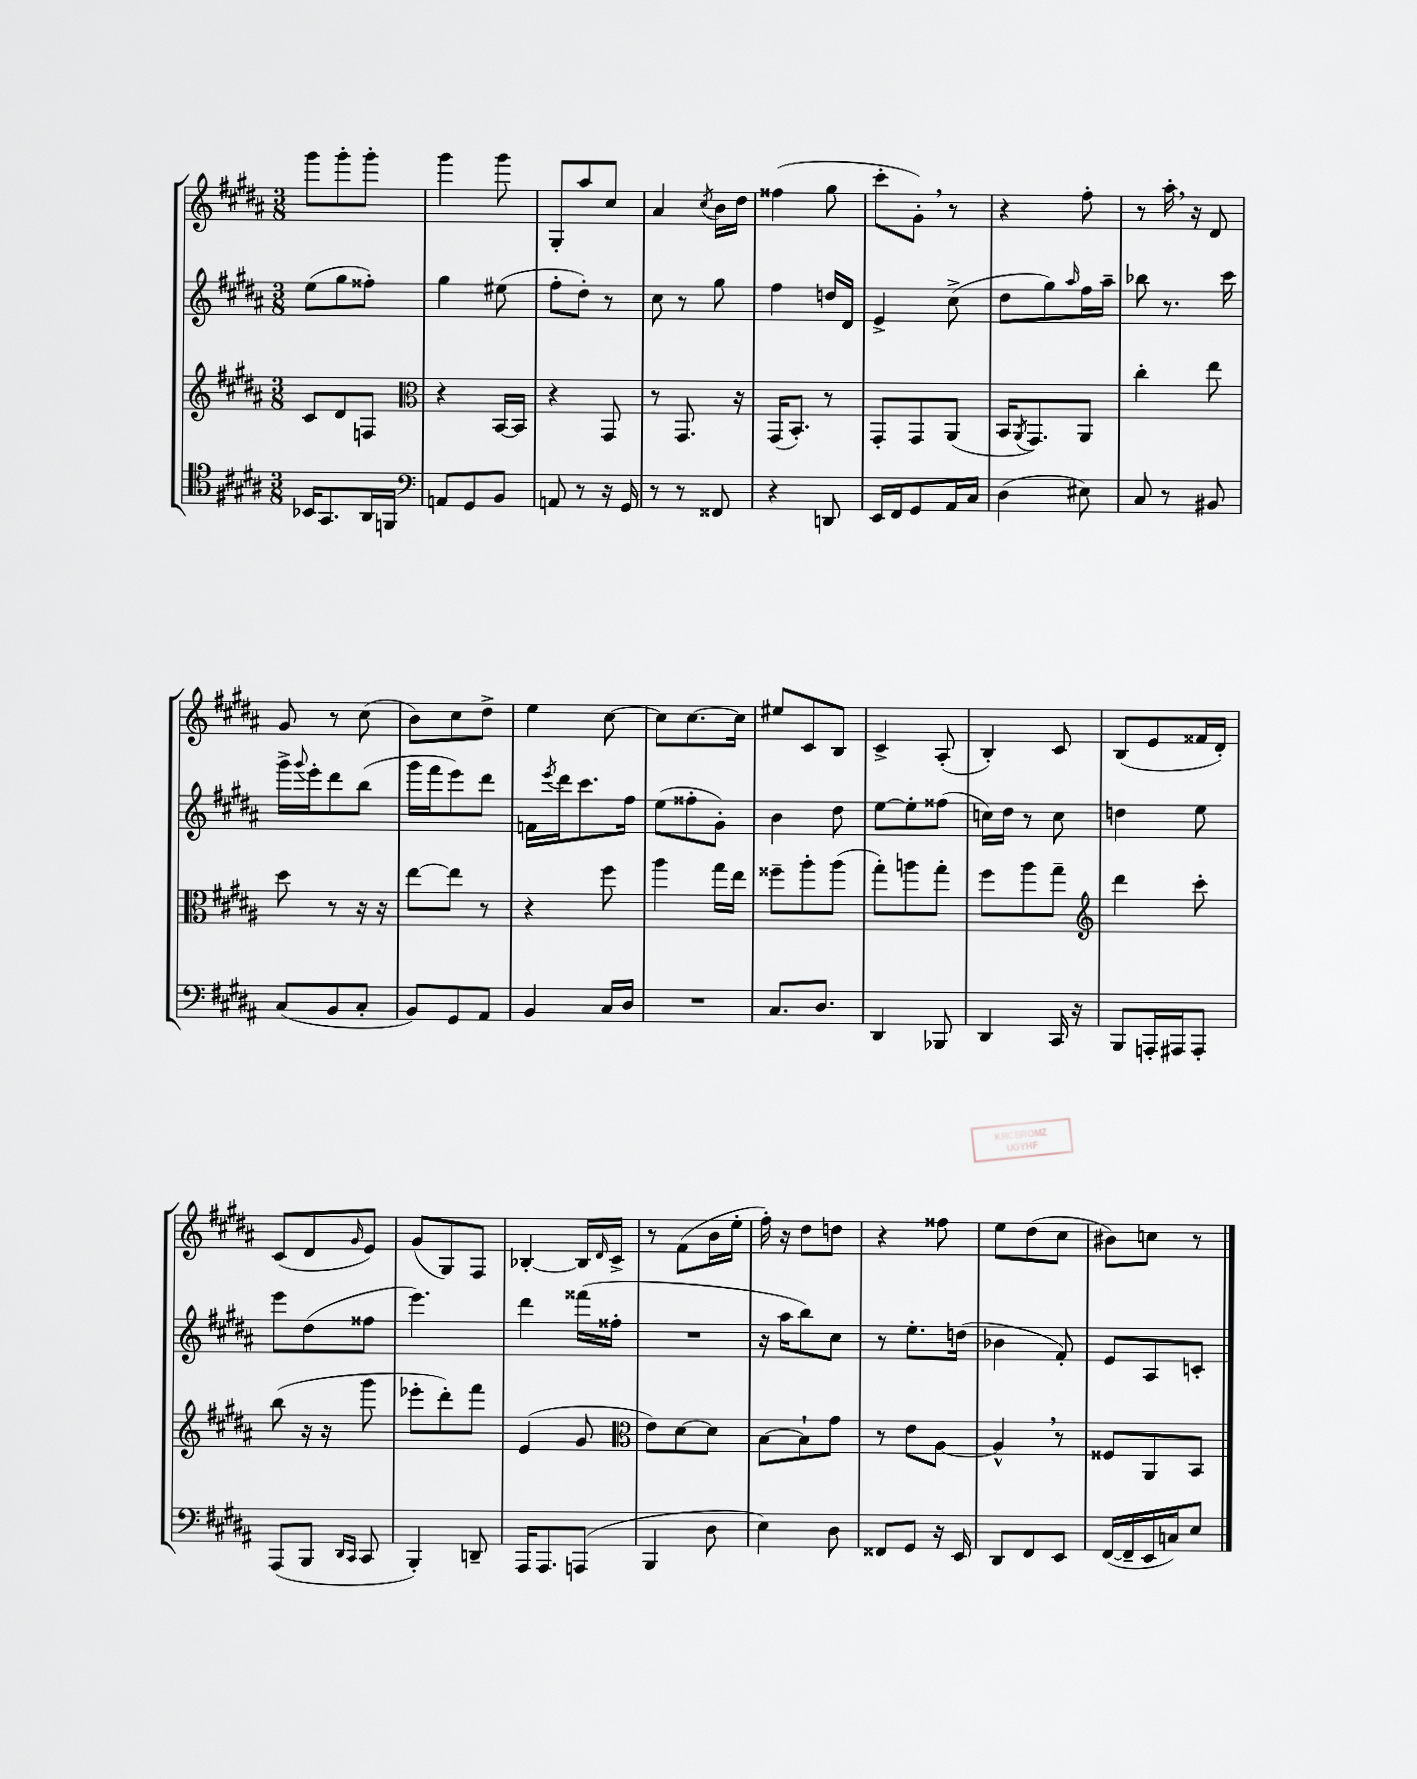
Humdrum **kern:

**kern	**kern	**kern	**kern
*staff4	*staff3	*staff2	*staff1
*clefC4	*clefG2	*clefG2	*clefG2
*k[f#c#g#d#a#]	*k[f#c#g#d#a#]	*k[f#c#g#d#a#]	*k[f#c#g#d#a#]
*M3/8	*M3/8	*M3/8	*M3/8
16BB-	8c#	(8ee	8ggg#
8.GG#	.	.	.
.	8d#	8gg#	8ggg#'
16AA#	8F	8ff##')	8ggg#'
16FF	.	.	.
=	=	=	=
*clefF4	*clefC3	*	*
8AA	4r	4gg#	4ggg#
8GG#	.	.	.
8BB	[16BB	(8ee#	8ggg#
.	16BB]	.	.
=	=	=	=
8AA	4r	8ff#'	8G#'
8r	.	8dd#')	8aa#
16r	8GG#	8r	8cc#
16GG#	.	.	.
=	=	=	=
8r	8r	8cc#	4a#
8r	8.GG#	8r	.
.	.	.	8qcc#
8FF##	.	8gg#	16b
.	16r	.	16dd#
=	=	=	=
4r	(16GG#	4ff#	(4ff##
.	8.BB')	.	.
8DD	8r	16dd	8gg#
.	.	16d#	.
=	=	=	=
16EE	8GG#'	4e^	8ccc#'
16FF#	.	.	.
8GG#	8GG#	.	8g#')
16AA#	(8AA#	(8cc#^	8r
16C#	.	.	.
=	=	=	=
(4D#	16BB	8dd#	4r
.	8qAA#	.	.
.	8.GG#)	.	.
.	.	8gg#)	.
.	.	16qqaa#	.
8E#)	8AA#	16ff#	8ff#'
.	.	16aa#~	.
=	=	=	=
8C#	4cc#'	8bb-	8r
8r	.	8.r	16aa#'
.	.	.	16r
8BB#	8ee	.	8d#
.	.	16ccc#	.
=	=	=	=
(8C#	8dd#	16ggg#^	8g#
.	.	8qqggg#	.
.	.	16eee'	.
8BB	8r	8ddd#	8r
8C#'	16r	(8bb	(8cc#
.	16r	.	.
=	=	=	=
8BB)	[8ee	16ggg#	8b)
.	.	16fff#	.
8GG#	8ee]	8eee)	8cc#
8AA#	8r	8ddd#	8dd#^
=	=	=	=
4BB	4r	16f	4ee
.	.	8qeee	.
.	.	16ddd#	.
.	.	8.ccc#	.
16C#	8ff#	.	[8cc#
16D#	.	16ff#	.
=	=	=	=
4.r	4aa#	(8ee	8cc#]
.	.	8ff##'	[8.cc#
.	16gg#	8g#')	.
.	16ee	.	16cc#]
=	=	=	=
8.C#	8ff##~	4b	8ee#
.	8aa#'	.	8c#
8.D#	.	.	.
.	(8aa#	8dd#	8B
=	=	=	=
4DD#	8gg#')	[8ee	4c#^
.	8aa	8ee']	.
8BBB-	8gg#'	(8ff##	(8A#'
=	=	=	=
4DD#	8ff#	16cc)	4B')
.	.	16dd#	.
.	8aa#	8r	.
16CC#	8gg#~	8cc	8c#
16r	.	.	.
=	=	=	=
*	*clefG2	*	*
8BBB	4ddd#	4dd	(8B
16AAA'	.	.	8e
16AAA#	.	.	.
8AAA#'	8ccc#'	8ee	16f##
.	.	.	16d#')
=	=	=	=
(8AAA#	(8bb	8eee	(8c#
8BBB	16r	(8dd#	8d#
.	16r	.	.
16qqDD#	.	.	.
16qqCC#	.	.	16qqg#
8CC#	8ggg#	8ff##	8e)
=	=	=	=
4BBB')	8eee-'	4.eee)	(8g#
.	8ddd#')	.	8G#)
8DD~	8fff#	.	8F#
=	=	=	=
16AAA#	(4e	4ddd#	[4B-'
8.AAA#	.	.	.
(8AAA	8g#	(16fff##	16B-]
.	.	.	16qqd#
.	.	16ff##'	16c#^
=	=	=	=
*	*clefC3	*	*
4BBB	8e)	4.r	8r
.	[8d#	.	(8f#
8D#	8d#]	.	16b
.	.	.	16ee'
=	=	=	=
4E)	[8B	16r	16ff#')
.	.	16aa#	16r
.	8B`]	8bb)	8dd#
8D#	8g#	8cc#	8dd
=	=	=	=
8FF##	8r	8r	4r
8GG#	8e	8.ee'	.
16r	[8A#	.	8ff##
16EE	.	(16dd	.
=	=	=	=
8DD#	4A#^^]	4b-	8ee
8FF#	.	.	(8dd#
8EE	8r	8f#')	8cc#
=	=	=	=
([16FF#	8F##	8e	8b#)
16FF#~]	.	.	.
16EE	8AA#	8A#	8cc
16C)	.	.	.
8E	8BB	8c'	8r
==	==	==	==
*-	*-	*-	*-
